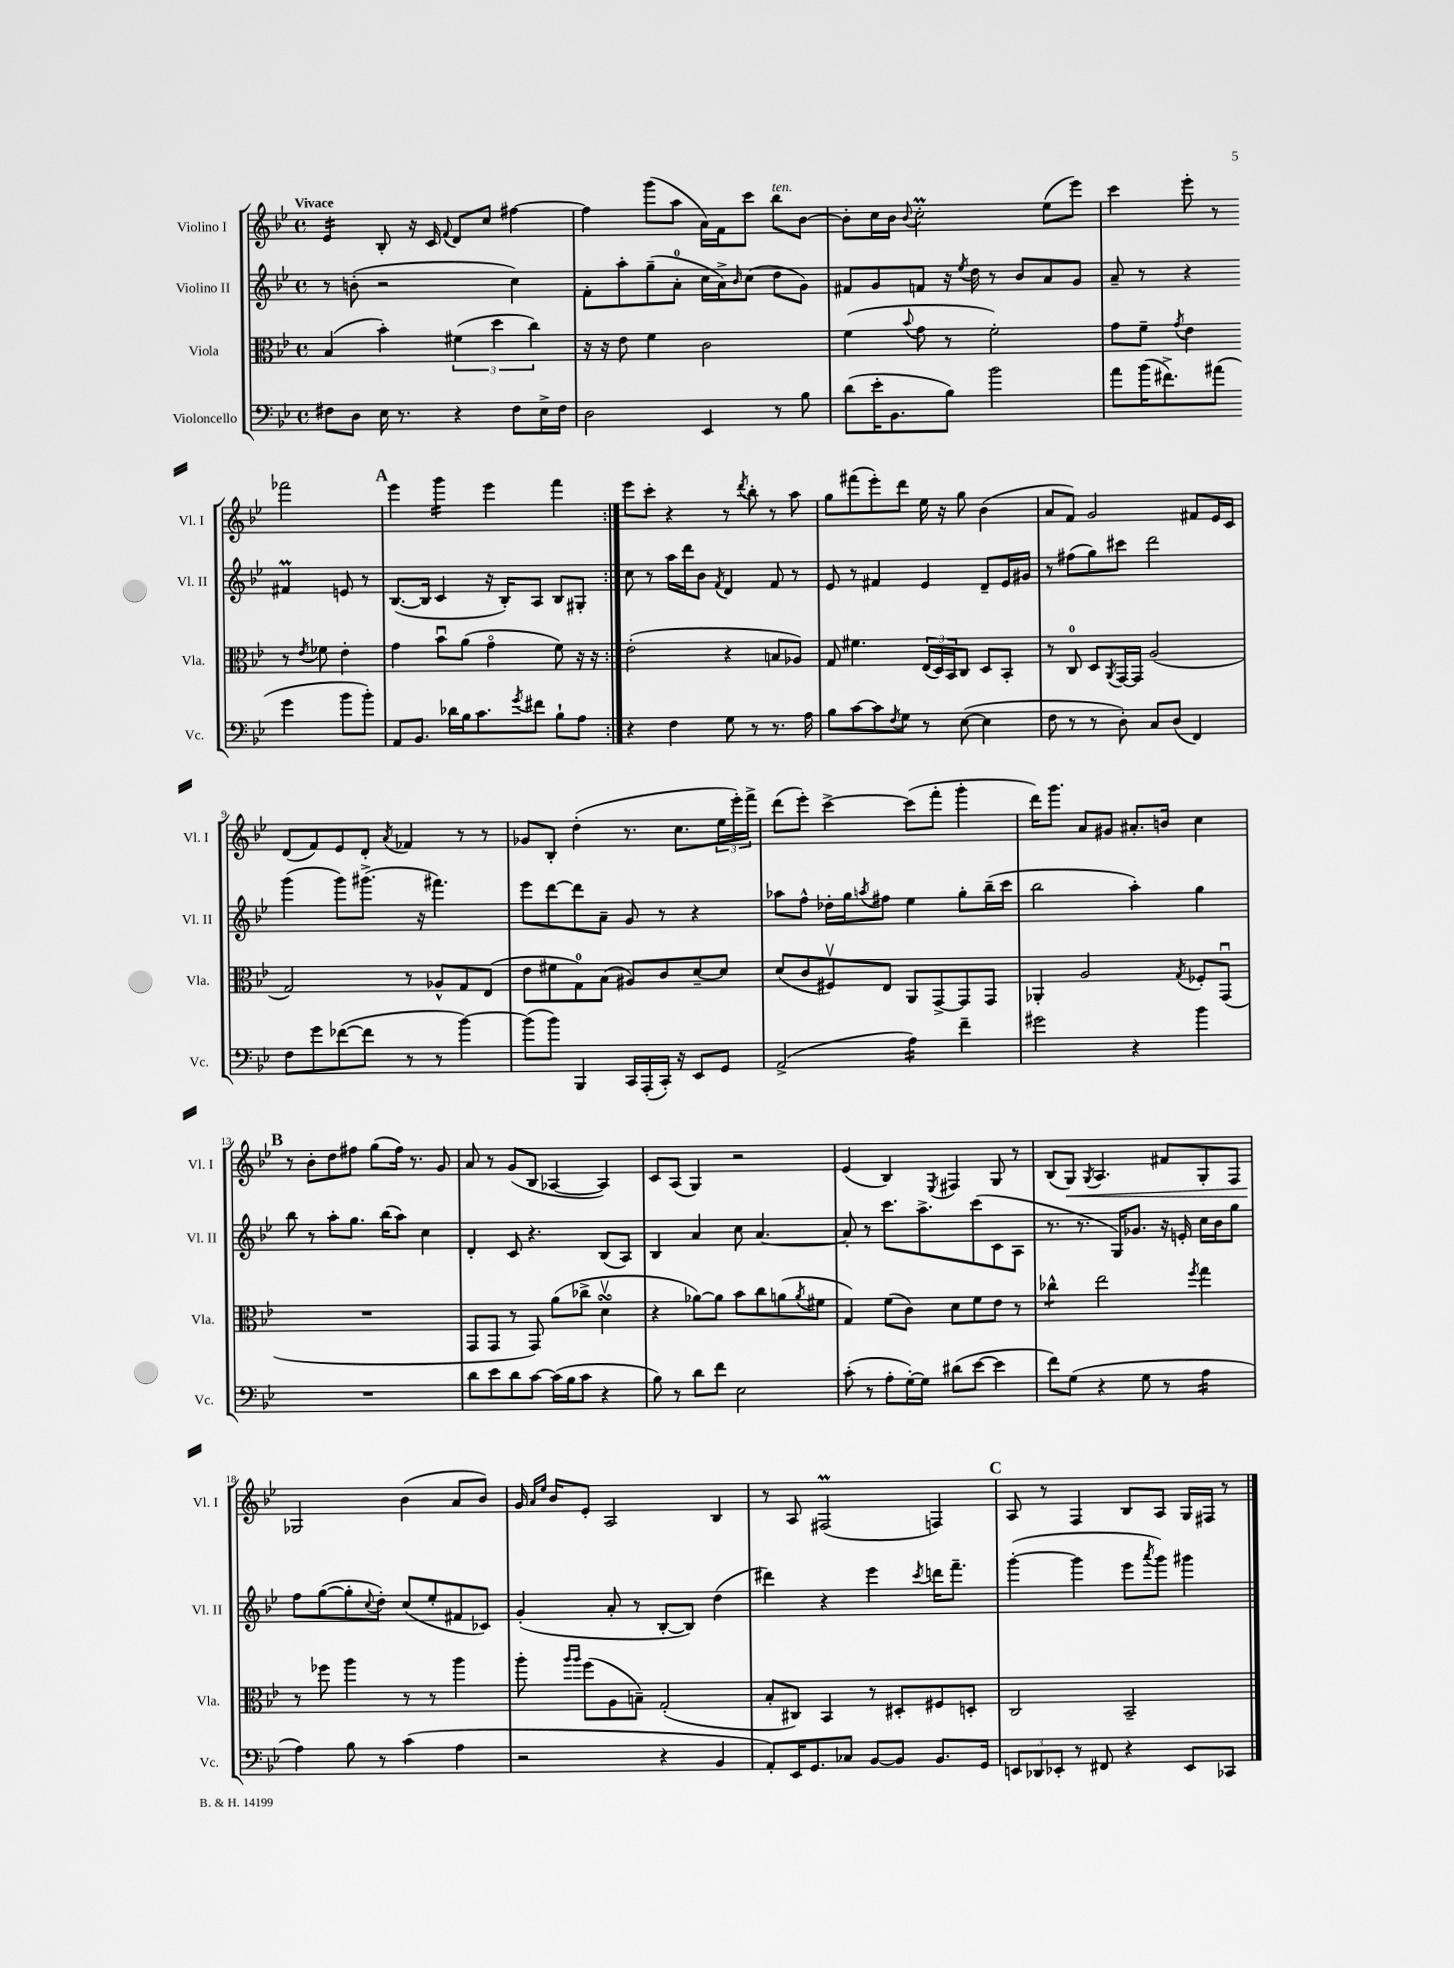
<<
\new StaffGroup <<
\new Staff = "s0" \with { instrumentName = "Violino I" shortInstrumentName = "Vl. I" } {
    \clef treble \key bes \major \defaultTimeSignature \time 4/4 \tempo "Vivace"
    \repeat volta 2 { ees'4:16 bes8-. r16 c'16 \appoggiatura { f'8 } d'8 c''8 fis''4~ |
    fis''4 g'''8( a''8 a'16) f'16 c'''8 bes''8^\markup { \italic "ten." } bes'8~ |
    bes'8-. c''16 bes'16 \appoggiatura { bes'8 } c''2-.\prall ees''8( ees'''8) |
    c'''4 ees'''8-. r8 fes'''2 |
    \mark \markup { \bold "A" } ees'''4 g'''4:16 ees'''4 f'''4 | }
    ees'''8 c'''8-. r4 r8 \acciaccatura { d'''8 } bes''8-. r8 a''8 |
    g''8 fis'''8( ees'''8-.) d'''8 ees''16 r16 g''8 bes'4( |
    a'8 f'8) g'2 fis'8 ees'16 c'16 |
    d'8( f'8) ees'8 d'8-. \acciaccatura { a'8 } fes'4 r8 r8 |
    ges'8 bes8-. d''4-.( r8. c''8. \tuplet 3/2 { ees''16 ees'''16-.) f'''16-> } |
    d'''8( ees'''8-.) c'''4~-> c'''8( f'''8-. g'''4-. |
    d'''16) g'''8. a'8 gis'8 ais'8.-. b'16 c''4 |
    \mark \markup { \bold "B" } r8 bes'8-. d''8 fis''8 g''8( fis''16) r8. g'8 |
    a'8 r8 g'8( bes8 aes4~ aes4) |
    c'8 a8( g4) r2 |
    ees'4( bes4) \acciaccatura { ees8 } fis4 g8 r8 |
    bes8( g8\<) \acciaccatura { g8 } a4. fis'8 g8-. f8 |
    ges2\! bes'4( a'8 bes'8) |
    g'16 \grace { a'16 ees''16 } bes'16 ees'8-. a2 bes4 |
    r8 a8 fis2\prall( f4) |
    \mark \markup { \bold "C" } a8 r8 f4 bes8 a8 g16 fis16 r8 \bar "|." |
}
\new Staff = "s1" \with { instrumentName = "Violino II" shortInstrumentName = "Vl. II" } {
    \clef treble \key bes \major \defaultTimeSignature \time 4/4
    \repeat volta 2 { r8 b'8-.( r2 c''4) |
    f'8-. a''8-. g''8--( a'8-0-. c''16 a'16->) \grace { bes'16 } c''8( d''8 g'8) |
    fis'8 g'8 f'8 r16 \acciaccatura { ees''8 } d''16 r8 bes'8 a'8 g'8 |
    a'8-- r8 r4 fis'4\prall e'8 r8 |
    \mark \markup { \bold "A" } bes8.~( bes16 c'4 r16 bes16-.) a8 bes8 gis8-. | }
    c''8 r8 a''16 d'''16 bes'8 \acciaccatura { f'8 } d'4 f'8 r8 |
    ees'8 r8 fis'4 ees'4 d'8-- ees'16 gis'16 |
    r8 fis''8( g''8) cis'''8 d'''2 |
    g'''4( g'''8) gis'''8.->( r16 fis'''4.) |
    ees'''8 d'''8~ d'''8 a'8-- g'8 r8 r4 |
    aes''8 f''8-^ des''16-. g''16 \acciaccatura { a''8 } fis''8 ees''4 g''8-. bes''16--( c'''16 |
    bes''2 a''4-.) g''4 |
    \mark \markup { \bold "B" } bes''8 r8 a''8-. g''8. bes''16( a''8) c''4 |
    d'4-. c'8 r4. bes8( a8) |
    bes4 a'4 c''8 a'4.~ |
    a'8-. r8 c'''8. a''8.-> c'''8( c'8 a8 |
    r8. r8. g16) ges'8. r16 e'16-. c''16 bes'16 g''8 |
    f''8 g''8~( g''8-. \appoggiatura { c''8 } d''8-.) c''8( ees''8-. fis'8 ces'8) |
    g'4-.( a'8-. r8 bes8~-. bes8) d''4( |
    dis'''4) r4 ees'''4 \acciaccatura { c'''8 } d'''16 f'''8.-- |
    \mark \markup { \bold "C" } g'''4~-.( g'''4 ees'''8 \acciaccatura { a'''8 } g'''8) gis'''4 \bar "|." |
}
\new Staff = "s2" \with { instrumentName = "Viola" shortInstrumentName = "Vla." } {
    \clef alto \key bes \major \defaultTimeSignature \time 4/4
    \repeat volta 2 { bes4( bes'4-.) \tuplet 3/2 { fis'4( d''4 c''4) } |
    r16 r16 ees'8 f'4 c'2 |
    f'4( \appoggiatura { bes'8 } g'8 r8 f'2-.) |
    g'8 f'8-- \acciaccatura { g'8 } ees'4 r8 \acciaccatura { ees'8 } fes'8 ees'4-. |
    \mark \markup { \bold "A" } g'4 bes'8\downbow a'8( g'4\flageolet f'8) r16 r16 | }
    ees'2-.( r4 b8 aes8) |
    g8 fis'4. \tuplet 3/2 { ees16( d16) bes,16 } c8 d8 bes,8-. |
    r8 c8-0 d8 \acciaccatura { a,8 } g,16~ g,16 a2( |
    g2) r8 aes8-^ g8 ees8( |
    ees'8 fis'8 g8-0) bes8( ais8) c'8 d'8~-- d'8 |
    d'8( c'8 fis8\upbow) ees8 a,8 g,8~-> g,8 g,8 |
    aes,4-. a2 \acciaccatura { g8 } fes8-. g,8\downbow( |
    \mark \markup { \bold "B" } R1 |
    g,8 g,8 r8 g,8) a'8( ces''8-> d'4\upbow\turn |
    r4 aes'8~) aes'8 bes'8 c''8 a'8( \acciaccatura { a'8 } fis'8 |
    g4) f'8( c'8) d'8 f'8 ees'8 r8 |
    ces''4:8-^ ees''2 \acciaccatura { f''8 } g''4 |
    r8 fes''8 a''4 r8 r8 a''4 |
    a''8-. \grace { a''16 a''16 } f''8( a8 b8--) g2-.( |
    bes8-. cis8) bes,4 r8 dis8-. fis8 d8-. |
    \mark \markup { \bold "C" } c2 bes,2-- \bar "|." |
}
\new Staff = "s3" \with { instrumentName = "Violoncello" shortInstrumentName = "Vc." } {
    \clef bass \key bes \major \defaultTimeSignature \time 4/4
    \repeat volta 2 { fis8 d8 ees16 r8. r4 fis8 ees16-> fis16 |
    d2 ees,4 r8 bes8 |
    d'8( ees'16-. bes,8. bes8) bes'2 |
    a'8 bes'16( fis'8.->) ais'8( g'4 bes'8 bes'8-.) |
    \mark \markup { \bold "A" } a,8 bes,8. des'16 bes16 c'8. \acciaccatura { g'8 } fis'8 bes8-! a8 | }
    r4 f4 g8 r8 r8. a16 |
    bes8 c'8~ c'8 \acciaccatura { f8 } g8 r8 ees8~( ees4 |
    f8 r8 r8 d8-.) c8 d8( f,4) |
    f8 g'8 fes'8~( fes'8 r8 r8 bes'4~) |
    bes'8( bes'8) bes,,4 c,16 a,,16-.( c,16-.) r16 ees,8 g,8 |
    a,2->( a4:16) f'4-- |
    gis'2 r4 bes'4 |
    \mark \markup { \bold "B" } R1 |
    d'8 ees'8 d'8 c'8~ c'16( bes16 c'8 r4 |
    bes8) r8 d'8 f'8 ees2 |
    c'8-.( r8 a8-. g16~-.) g16 dis'8( ees'8~ ees'4 |
    f'8) g8( r4 g8 r8 a4:16 |
    a4) bes8 r8 c'4( a4 |
    r2 r4 bes,4 |
    a,8-.) ees,16 g,8. ces8 bes,8~ bes,8 bes,8. g,16 |
    \mark \markup { \bold "C" } \tuplet 3/2 { e,8 des,8 ees,8-. } r8 fis,8 r4 ees,8 ces,8 \bar "|." |
}
>>
>>
